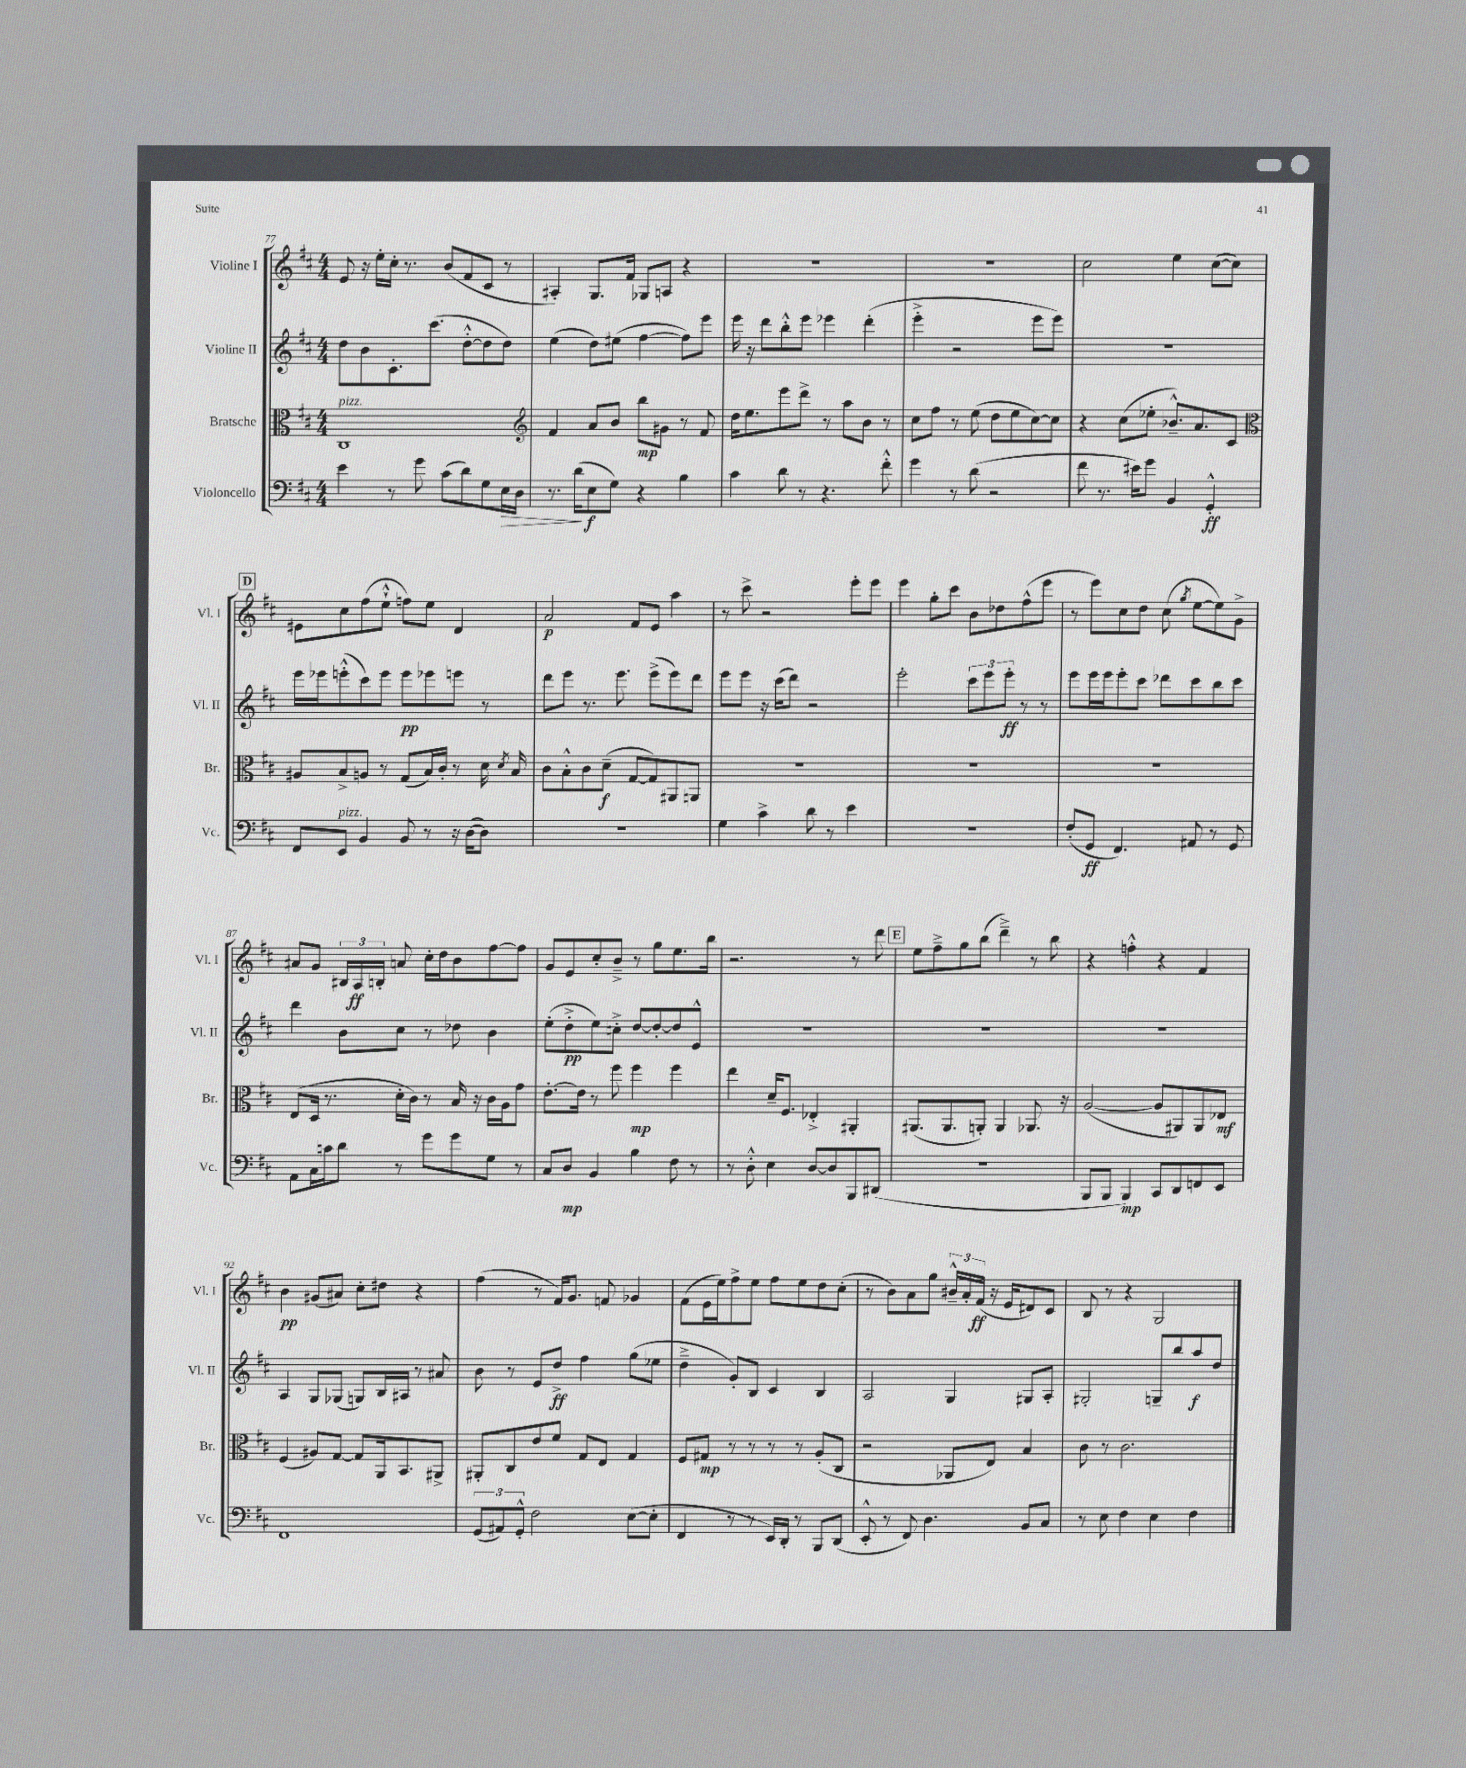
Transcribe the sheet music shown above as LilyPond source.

<<
\new StaffGroup <<
\new Staff = "s0" \with { instrumentName = "Violine I" shortInstrumentName = "Vl. I" } {
    \clef treble \key d \major \numericTimeSignature \time 4/4
    \autoBeamOff e'8 r16 e''16[-. cis''16]-. r8. b'8[( fis'8 cis'8] r8 |
    ais4-.) g8.[ fis'16] ges8[ a8] r4 |
    R1 |
    R1 |
    cis''2 e''4 cis''8[~( cis''8]) |
    \mark \markup { \box "D" } eis'8[ cis''8 fis''8( e''8]-!-^ f''8[) e''8] d'4 |
    a'2\p fis'8[ e'8] a''4 |
    r8 cis'''8-> r2 e'''8[-. e'''8] |
    e'''4 g''8[-. cis'''8] b'8[ des''8 fis''8-^( e'''8] |
    r8 e'''8[) cis''8 d''8] cis''8( \acciaccatura { g''8 } e''8[~ e''8) g'8]-> |
    ais'8[ g'8] \tuplet 3/2 { bis16[ a16\ff b16]-. } a'8 cis''16[-. d''16 b'8 fis''8~ fis''8] |
    g'8[ e'8 cis''8-. b'8]---> r8 g''8[ e''8. b''16] |
    r2. r8 d'''8 |
    \mark \markup { \box "E" } e''8[ fis''8---> g''8 b''8]( d'''4--->) r8 b''8 |
    r4 f''4-.-^ r4 fis'4 |
    b'4\pp gis'8[( ais'8]) cis''8[-. dis''8] r4 |
    fis''4( r8 fis'16[) g'8.] f'8 ges'4 |
    fis'8[( e'16 e''16) fis''8-> e''8] fis''8[ e''8 d''8 cis''8]-.( |
    r8 b'8[) a'8 g''8] \tuplet 3/2 { bis'16[---^ a'16-. fis'16]\ff( } r16 e'16[ dis'8) cis'8] |
    b8 r8 r4 g2 \bar "|." |
}
\new Staff = "s1" \with { instrumentName = "Violine II" shortInstrumentName = "Vl. II" } {
    \clef treble \key d \major \numericTimeSignature \time 4/4
    \autoBeamOff d''8[ b'8 cis'8.-. cis'''8.]( d''8[~-.-^ d''8 d''8]) |
    e''4( d''8[) eis''8]( fis''4~ fis''8[) e'''8] |
    e'''16 r16 d'''8[ b''8-.-^ e'''8] ees'''4 d'''4-.( |
    e'''4-.-> r2 e'''8[ e'''8]) |
    R1 |
    \mark \markup { \box "D" } e'''16[ ees'''16 e'''8-.-^( cis'''8) e'''8] e'''8[\pp ees'''8 e'''8] r8 |
    d'''8[ e'''8] r8. e'''8. e'''8[->( e'''8) d'''8] |
    e'''8[ e'''8] r16 cis'''16[( d'''8]) r2 |
    e'''2-. \tuplet 3/2 { cis'''8[ e'''8 e'''8]-.\ff } r8 r8 |
    e'''8[ e'''16 e'''16 e'''8-. cis'''8] des'''8[ cis'''8 b''8 cis'''8] |
    d'''4 b'8[ cis''8] r8 des''8 b'4 |
    e''8[-.( d''8-.->\pp e''8) c''8]-.-> d''8[~ d''8~-. d''8 e'8]-^ |
    R1 |
    \mark \markup { \box "E" } R1 |
    R1 |
    a4 g8[ ges8]( g8[) b16 ais16] r8 ais'8 |
    b'8 r8 e'8[ d''8]->\ff fis''4 g''8[( ees''8] |
    d''4---> g'8[-.) b8] cis'4 b4 |
    a2 g4 gis8[ a8]-. |
    gis2-. g8[-- b''8 a''8\f d''8] \bar "|." |
}
\new Staff = "s2" \with { instrumentName = "Bratsche" shortInstrumentName = "Br." } {
    \clef alto \key d \major \numericTimeSignature \time 4/4
    \autoBeamOff cis1^\markup { \italic "pizz." } |
    \clef treble fis'4 a'8[ b'8] b''8[\mp gis'8] r8 fis'8 |
    d''16[ e''8. e'''8 d'''8]-> r8 a''8[ b'8] r8 |
    cis''8[ fis''8] r8 e''8( d''8[ e''8 cis''8~) cis''8] |
    r4 cis''8[( ees''8]-. bes'8.[---^) a'8. cis'8] |
    \mark \markup { \box "D" } \clef alto ais8[ b8-> a8] r8 g8[( b16) cis'16]-. r8 d'16 \acciaccatura { d'8 } b16 |
    cis'8[ b8-.-^ cis'8 d'8]--\f( g8[~ g8) ais,8 a,8] |
    R1 |
    R1 |
    R1 |
    e8[( d16] r8. d'16[-. cis'16]) r8 b16 r16 cis'16[ a16 g'8] |
    e'8.[~-. e'16] r8 fis''8 fis''4\mp fis''4 |
    e''4 d'16[-- fis8.] ees4-.-> ais,4-. |
    \mark \markup { \box "E" } ais,8.[( ais,8. a,8]-.) a,4 aes,8. r16 |
    a2~( a8[ ais,8) ais,8 ees8]\mf |
    fis4( ais8[) g8]~ g8[ a,16 b,8. ais,8]-> |
    ais,8[-. cis8 e'8 fis'8] g8[ e8] g4 |
    fis8[ gis8]\mp r8 r8 r8 r8 a8[-.( cis8] |
    r2 aes,8[ e8]) b4 |
    cis'8 r8 cis'2. \bar "|." |
}
\new Staff = "s3" \with { instrumentName = "Violoncello" shortInstrumentName = "Vc." } {
    \clef bass \key d \major \numericTimeSignature \time 4/4
    \autoBeamOff e'4 r8 g'8 cis'8[( d'8) g8 e16\> d16] |
    r8. d'16[\!( e8\f g8]) r4 b4 |
    cis'4 d'8 r8 r4. fis'8-.-^ |
    g'4 r8 d'8( r2 |
    fis'8 r8. eis'16[) g'8] b,4 g,4-.-^\ff |
    \mark \markup { \box "D" } fis,8[ e,8]^\markup { \italic "pizz." } b,4 b,8 r8 r16 d16[~( d8]) |
    R1 |
    g4 cis'4-> d'8 r8 e'4 |
    R1 |
    fis8[-.( g,8]\ff fis,4.) ais,8 r8 g,8 |
    a,8[ cis16 c'16 d'8] r8 g'8[ g'8 g8] r8 |
    cis8[ d8]\mp b,4 b4 fis8 r8 |
    r8 d8-.-^ e4 d8[~ d8 b,,8 dis,8]( |
    \mark \markup { \box "E" } R1 |
    b,,8[ b,,8] b,,4\mp) cis,8[ d,8 f,8 e,8] |
    fis,1 |
    \tuplet 3/2 { g,8[( ais,8) g,8]-.-^ } fis2 e8[~( e8]-. |
    fis,4 r8 r8 e,16[) d,16]-. r8 b,,8[ d,8]( |
    e,8-.-^ r8 fis,8) d4. b,8[ cis8] |
    r8 e8 fis4 e4 fis4 \bar "|." |
}
>>
>>
\layout { \context { \Score currentBarNumber = #77 } }
